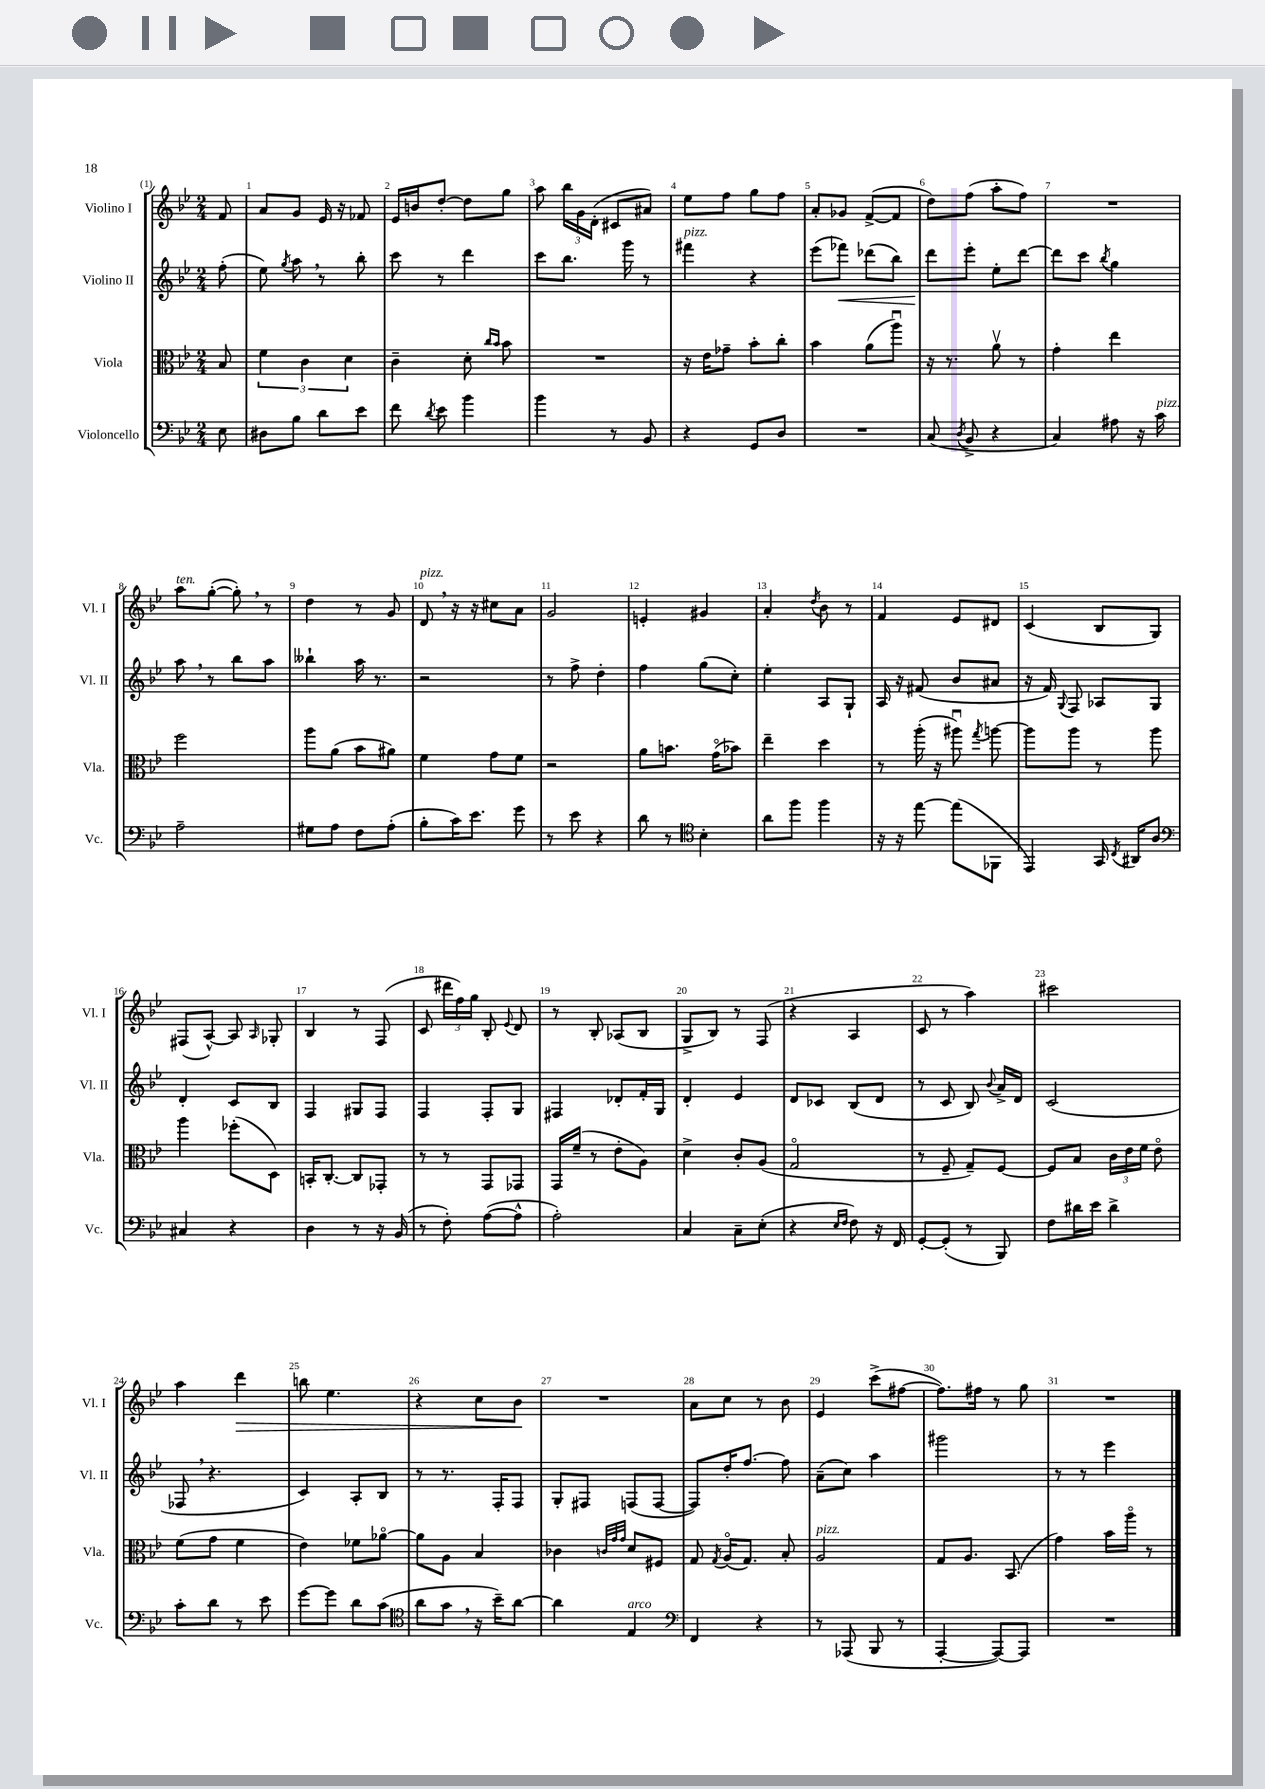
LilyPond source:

<<
\new StaffGroup <<
\new Staff = "s0" \with { instrumentName = "Violino I" shortInstrumentName = "Vl. I" } {
    \clef treble \key bes \major \numericTimeSignature \time 2/4 \partial 8
    \autoBeamOff f'8 |
    a'8[ g'8] ees'16 r16 fes'8 |
    ees'16[ b'16 d''8]~-. d''8[ g''8] |
    a''8 \tuplet 3/2 { bes''16[ g'16 d'16]-.( } cis'8[ ais'8]) |
    ees''8[ f''8] g''8[ f''8] |
    a'8[-. ges'8] f'8[~->( f'8] |
    d''8[) f''8]( a''8[-. f''8]) |
    R2 |
    a''8[^\markup { \italic "ten." } g''8]~-.( g''8-.) \breathe r8 |
    d''4 r8 g'8 |
    d'8^\markup { \italic "pizz." } \breathe r16 r16 cis''8[ a'8] |
    g'2 |
    e'4-. gis'4 |
    a'4-. \acciaccatura { d''8 } bes'8 r8 |
    f'4 ees'8[ dis'8] |
    c'4( bes8[ g8]) |
    fis8[( a8]~-^) a8 \grace { a16 } ges8-. |
    bes4 r8 f8( |
    c'8 \tuplet 3/2 { dis'''16[ f''16) g''16] } bes8-. \appoggiatura { ees'8 } d'8 |
    r8 bes8-. aes8[( bes8] |
    g8[-> bes8]) r8 f8( |
    r4 a4 |
    c'8 r8 a''4) |
    cis'''2 |
    a''4 d'''4\> |
    b''8 ees''4. |
    r4 c''8[ bes'8]\! |
    R2 |
    a'8[ c''8] r8 bes'8 |
    ees'4 c'''8[->( fis''8]~ |
    fis''8.[) fis''16] r8 g''8 |
    R2 \bar "|." |
}
\new Staff = "s1" \with { instrumentName = "Violino II" shortInstrumentName = "Vl. II" } {
    \clef treble \key bes \major \numericTimeSignature \time 2/4 \partial 8
    \autoBeamOff f''8-.( |
    ees''8) \acciaccatura { g''8 } a''8 \breathe r8 bes''8-. |
    c'''8 r8 d'''4 |
    c'''8[ bes''8.] g'''16 r8 |
    fis'''4^\markup { \italic "pizz." } r4 |
    ees'''8[( fes'''8]\<) des'''8[( bes''8]) |
    d'''8[\! ees'''8]-. ees''8[-. d'''8]~ |
    d'''8[ c'''8] \acciaccatura { bes''8 } g''4 |
    a''8 \breathe r8 bes''8[ a''8] |
    beses''4-! a''16 r8. |
    r2 |
    r8 f''8-> d''4-. |
    f''4 g''8[( c''8]-.) |
    ees''4-. a8[ g8]-! |
    a16 r16 fis'8( bes'8[ ais'8] |
    r16 f'16) \appoggiatura { g8 } f8 aes8[ g8] |
    d'4-. c'8[ bes8] |
    f4 gis8[ f8] |
    f4 f8[-. g8] |
    fis4 des'8[-. f'16-. g16] |
    d'4-. ees'4 |
    d'8[ ces'8] bes8[( d'8] |
    r8 c'8 bes8) \appoggiatura { bes'8 } a'16[-> d'16] |
    c'2( |
    fes8 \breathe r4. |
    c'4) a8[-. bes8] |
    r8 r8. f16[-. f8] |
    g8[-. fis8] f8[( f8]~ |
    f8[) d''16-. f''8.]~ f''8 |
    a'8[--( c''8]) a''4 |
    gis'''2 |
    r8 r8 ees'''4 \bar "|." |
}
\new Staff = "s2" \with { instrumentName = "Viola" shortInstrumentName = "Vla." } {
    \clef alto \key bes \major \numericTimeSignature \time 2/4 \partial 8
    \autoBeamOff bes8 |
    \tuplet 3/2 { f'4 c'4 d'4 } |
    c'4-- d'8-. \grace { c''16[ bes'16] } bes'8 |
    R2 |
    r16 ees'16[ ges'8]-- bes'8[-. c''8]-. |
    bes'4 a'8[( a''8]\downbow) |
    r16 r8. a'8\upbow r8 |
    g'4-. ees''4 |
    f''2 |
    a''8[ a'8]( bes'8[ ais'8]) |
    f'4 g'8[ f'8] |
    r2 |
    a'8[ b'8.] g'16[\flageolet( bes'8]) |
    ees''4-- d''4 |
    r8 a''16-.( r16 ais''8\downbow) \acciaccatura { g''8 } a''8~ |
    a''8[ a''8] r8 a''8 |
    a''4 fes''8[-.( d8]) |
    b,16[-. c8.]~-. c8[ ges,8]-. |
    r8 r8 g,8[ ges,8] |
    g,16[ f'16]--( r8 ees'8[-. a8]) |
    d'4-> c'8[-. a8]( |
    g2\flageolet |
    r8 f8-- g8[--) f8]~ |
    f8[ bes8] \tuplet 3/2 { c'16[ ees'16 f'16] } ees'8\flageolet |
    f'8[( g'8] f'4 |
    ees'4) fes'8[ aes'8]~\flageolet |
    aes'8[ a8] bes4 |
    ces'4 \grace { c'32[ g'32 g'32] } d'8[ fis8] |
    g8 \acciaccatura { g8 } a16[\flageolet( g8.]) bes8-. |
    a2^\markup { \italic "pizz." } |
    g8[ a8.] bes,8.( |
    g'4) bes'16[ a''16]\flageolet r8 \bar "|." |
}
\new Staff = "s3" \with { instrumentName = "Violoncello" shortInstrumentName = "Vc." } {
    \clef bass \key bes \major \numericTimeSignature \time 2/4 \partial 8
    \autoBeamOff ees8 |
    dis8[ bes8] d'8[ ees'8] |
    f'8 \acciaccatura { d'8 } ees'8 bes'4 |
    bes'4 r8 bes,8 |
    r4 g,8[ d8] |
    R2 |
    c8( \acciaccatura { d8 } bes,8-> r4 |
    c4) ais8 r16 c'16^\markup { \italic "pizz." } |
    a2-- |
    gis8[ a8] f8[ a8]-.( |
    bes8[-. c'16) ees'8.] g'8 |
    r8 ees'8 r4 |
    d'8 r8 \clef tenor bes4-. |
    a'8[ f''8] f''4 |
    r16 r16 ees''8~ ees''8[( fes,8] |
    ees,4) g,16 \acciaccatura { c8 } ais,16[ a8] |
    \clef bass cis4 r4 |
    d4 r8 r16 bes,16( |
    r8 f8-.) a8[~( a8]-^ |
    a2-.) |
    c4 c8[-- ees8]-.( |
    r4 \grace { ees16[ f16] } f8) r16 f,16 |
    g,8[~-. g,8]-.( r8 bes,,8) |
    f8[ dis'16 ees'16] dis'4-> |
    c'8[-. d'8] r8 ees'8 |
    g'8[~ g'8] d'8[ c'8]( |
    \clef tenor a'8[ g'8] \breathe r16 bes'16[--) a'8]~ |
    a'4 ees4^\markup { \italic "arco" } |
    \clef bass f,4 r4 |
    r8 aes,,8( bes,,8 r8 |
    a,,4~-. a,,8[~) a,,8] |
    R2 \bar "|." |
}
>>
>>
\layout { \context { \Score \override BarNumber.break-visibility = ##(#f #t #t) barNumberVisibility = #all-bar-numbers-visible } }
